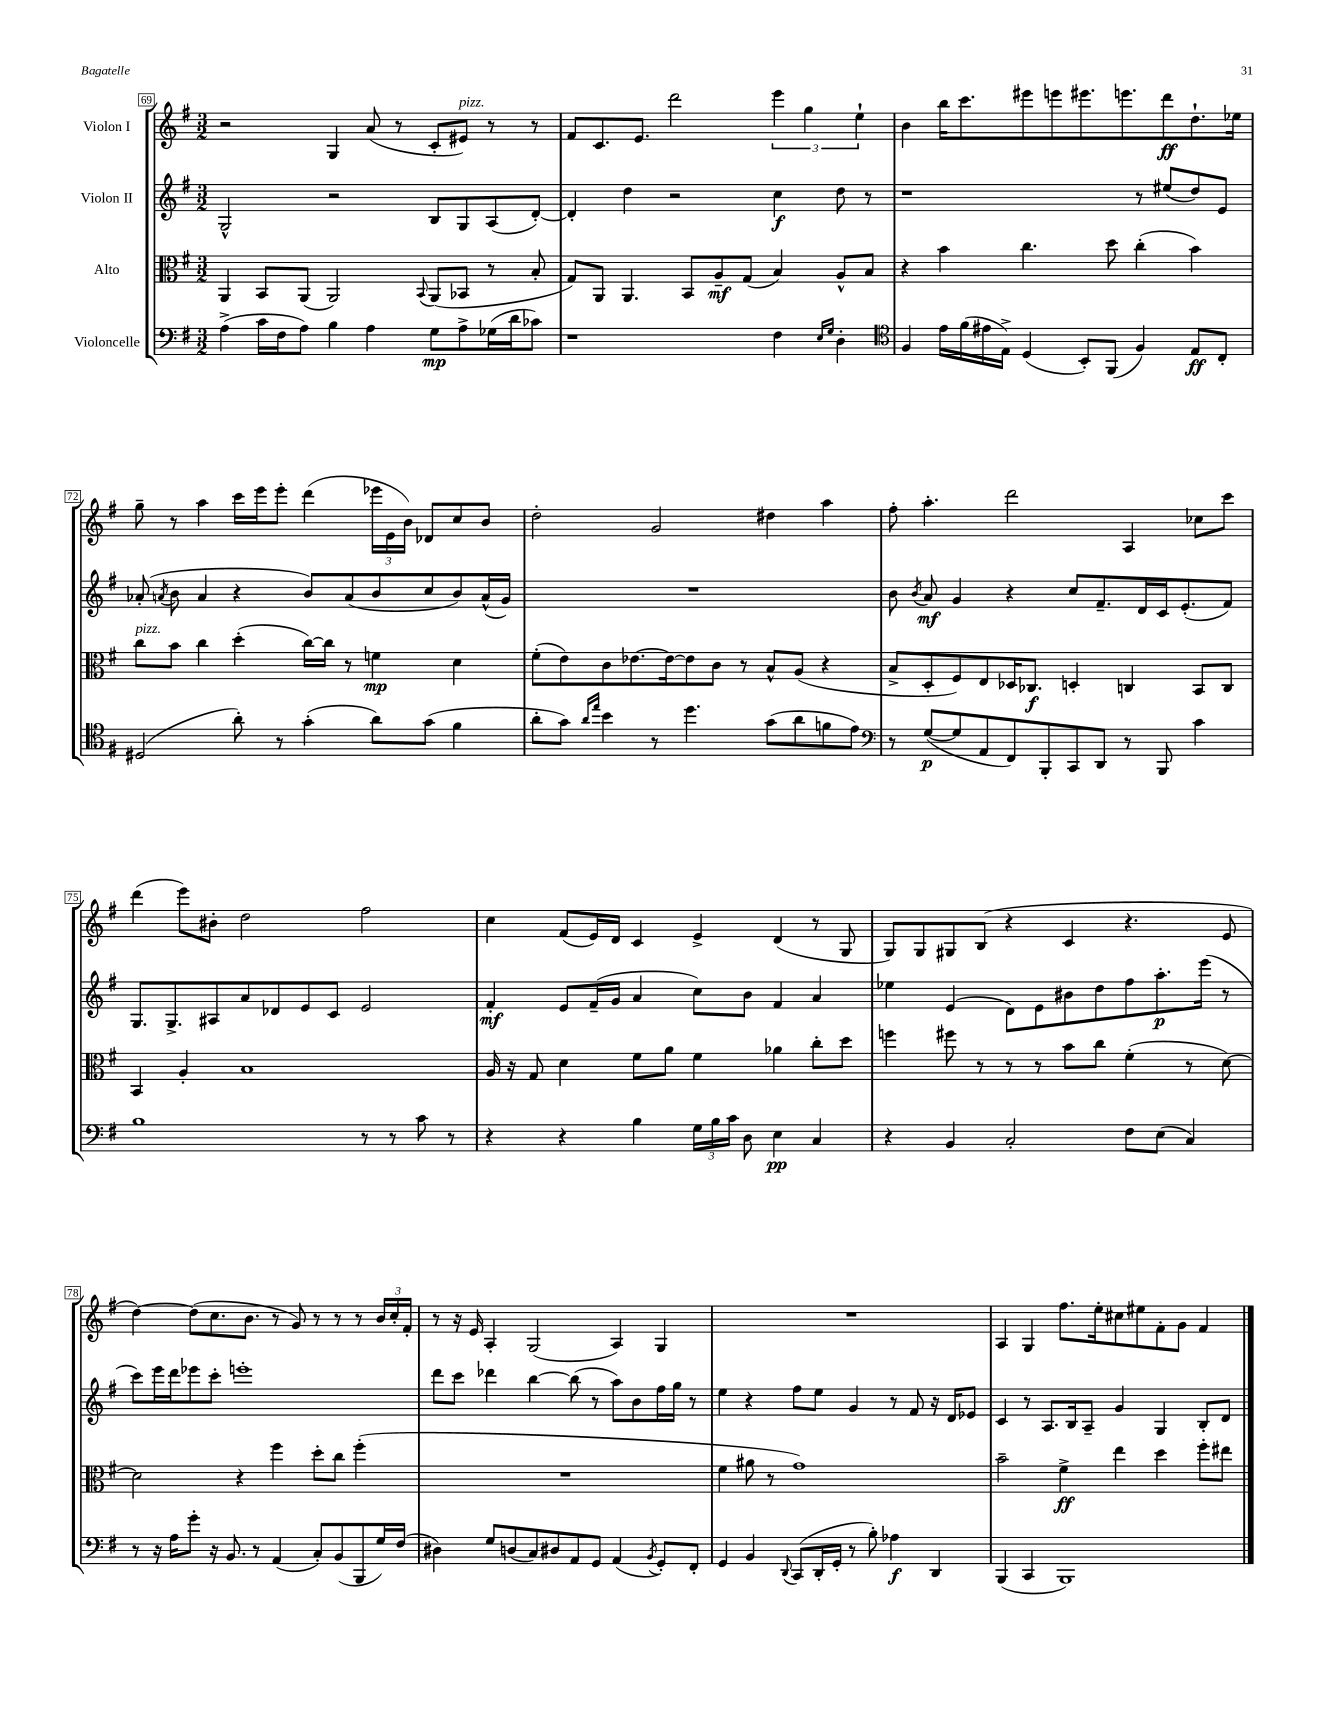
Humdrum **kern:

**kern	**kern	**kern	**kern
*staff4	*staff3	*staff2	*staff1
*clefF4	*clefC3	*clefG2	*clefG2
*k[f#]	*k[f#]	*k[f#]	*k[f#]
*M3/2	*M3/2	*M3/2	*M3/2
(4A^\	4AA/	2G^^/	2r
16c\LL	8BB/L	.	.
16F#\J	.	.	.
8A\J)	(8AA/J	.	.
4B\	2AA/)	2r	4G/
4A\	.	.	(8a/
.	.	.	8r
.	8qqBB/	.	.
8G\L	(8AA/L	8B/L	8c'/L
8A^\	8BB-/J	8G/	8e#/J)
(16G-\L	8r	(8A/	8r
16d\J	.	.	.
8c-\J)	8B'/	[8d'/J)	8r
=	=	=	=
1r	8G/L)	4d'/]	8f#/L
.	8AA/J	.	8.c/
.	4.AA/	4dd\	.
.	.	.	8.e/J
.	.	2r	2ddd\
.	8BB/L	.	.
.	8A~/	.	.
.	(8G/J	.	.
4F#\	4B/)	4cc\	6eee\
.	.	.	6gg\
16qqE/LL	.	.	.
16qqG/JJ	.	.	.
4D'\	8A^^/L	8dd\	.
.	.	.	6ee`\
.	8B/J	8r	.
=	=	=	=
*clefC4	*	*	*
4F#/	4r	1r	4b\
16e\LL	4b\	.	16bb\LK
(16f#\	.	.	8.ccc\
16e#\	.	.	.
16E^\JJ)	.	.	.
(4D/	4.cc\	.	8eee#\
.	.	.	8eee\
8BB'/L)	.	.	8.eee#\
(8FF#/J	8dd\	.	.
.	.	.	8.eee\
4F#/)	(4cc'\	8r	.
.	.	(8ee#/L	8ddd\
8E/L	4b\)	8dd/)	8.dd`\
8C'/J	.	8e/J	.
.	.	.	16ee-\Jk
=	=	=	=
(2D#/	8cc\L	(8a-'/	8gg~\
.	.	8qa/	.
.	8b\J	8b\	8r
.	4cc\	4a/	4aa\
8a'\)	(4dd'\	4r	16ccc\LL
.	.	.	16eee\J
8r	.	.	8eee'\J
(4g'\	[16cc\LL)	8b/L)	(4ddd\
.	16cc\]JJ	.	.
.	8r	(8a/	.
8a\L)	4f\	8b/	24eee-\LL
.	.	.	24e\
.	.	.	24b\JJ)
(8g\J	.	8cc/	8d-/L
4f#\	4d\	8b/)	8cc/
.	.	(16a^^/L	8b/J
.	.	16g/JJ)	.
=	=	=	=
8a'\L	(8f#'\L	1.r	2dd'\
8g\J)	8e\)	.	.
16qqa/LL	.	.	.
16qqee/JJ	.	.	.
4b\	8c\	.	.
.	[8.e-\	.	.
8r	.	.	2g/
.	16e-\_k	.	.
4.dd\	8e-\]	.	.
.	8c\J	.	.
.	8r	.	.
(8g\L	8B^^/L	.	4dd#\
8a\	(8A/J	.	.
8f\	4r	.	4aa\
8e\J)	.	.	.
=	=	=	=
*clefF4	*	*	*
8r	8B^/L	8b\	8ff#'\
.	.	8qb/	.
([8G/L	8D'/	8a/	4.aa'\
8G/]	8F#/)	4g/	.
8AA/	8E/	.	.
8FF#/)	16D-/K	4r	2ddd\
.	8.C-/J	.	.
8BBB'/	.	.	.
8CC/	4D'/	8cc/L	.
8DD/J	.	8.f#~/	.
8r	4C/	.	4A/
.	.	16d/L	.
8BBB/	.	16c/J	.
.	.	(8.e'/	.
4c\	8BB/L	.	8cc-\L
.	8C/J	8f#/J)	8ccc\J
=	=	=	=
1B	4BB/	8.G/L	(4ddd\
.	.	8.G^/	.
.	4A'/	.	8eee\L)
.	.	8A#/	8b#'\J
.	1B	8a/	2dd\
.	.	8d-/	.
.	.	8e/	.
.	.	8c/J	.
8r	.	2e/	2ff#\
8r	.	.	.
8c\	.	.	.
8r	.	.	.
=	=	=	=
4r	16A/	4f#'/	4cc\
.	16r	.	.
.	8G/	.	.
4r	4d\	8e/L	(8f#/L
.	.	(16f#~/L	16e/L)
.	.	16g/JJ	16d/JJ
4B\	8f#\L	4a/	4c/
.	8a\J	.	.
24G\LL	4f#\	8cc\L)	4e^/
24B\	.	.	.
24c\JJ	.	.	.
8D\	.	8b\J	.
4E\	4a-\	4f#/	(4d/
4C/	8cc'\L	4a/	8r
.	8dd\J	.	8G/
=	=	=	=
4r	4ff\	4ee-\	8G/L)
.	.	.	8G/
4BB/	8ff#\	(4e/	8G#/
.	8r	.	(8B/J
2C'/	8r	8d\L)	4r
.	8r	8e\	.
.	8b\L	8b#\	4c/
.	8cc\J	8dd\	.
8F#\L	(4f#'\	8ff#\	4.r
(8E\J	.	8.aa'\	.
4C/)	8r	.	.
.	.	(16eee\Jk	.
.	[8d\)	8r	8e/
=	=	=	=
8r	2d\]	8ccc\L)	[4dd\)
16r	.	16eee\L	.
16A\LK	.	16ddd\J	.
8g'\J	.	8eee-\	(8dd\]L
16r	.	8ccc'\J	8.cc\
8.BB/	.	.	.
.	4r	1eee'	.
.	.	.	8.b\J
8r	.	.	.
(4AA/	4ff#\	.	8r
.	.	.	8g/)
8C'/L)	8dd'\L	.	8r
(8BB/	8cc\J	.	8r
8BBB/	(4ff#'\	.	8r
16G/L)	.	.	24b/LL
.	.	.	24cc'/
(16F#/JJ	.	.	.
.	.	.	24f#'/JJ
=	=	=	=
4D#\)	1.r	8ddd\L	8r
.	.	8ccc\J	16r
.	.	.	16e/
8G/L	.	4ddd-\	4A'/
(8D/	.	.	.
8C/)	.	[4bb\	(2G/
8D#/	.	.	.
8AA/	.	(8bb\]	.
8GG/J	.	8r	.
(4AA/	.	8aa\L)	4A/)
.	.	8b\	.
8qBB/	.	.	.
8GG'/L)	.	16ff#\L	4G/
.	.	16gg\JJ	.
8FF#'/J	.	8r	.
=	=	=	=
4GG/	4f#\	4ee\	1.r
4BB/	8a#\	4r	.
.	8r	.	.
8qqDD/	.	.	.
(8CC/L	1g)	8ff#\L	.
16DD'/L	.	8ee\J	.
16GG'/JJ	.	.	.
8r	.	4g/	.
8B'\)	.	.	.
4A-\	.	8r	.
.	.	8f#/	.
4DD/	.	16r	.
.	.	16d/LK	.
.	.	8e-/J	.
=	=	=	=
(4BBB/	2b~\	4c/	4A/
4CC/	.	8r	4G/
.	.	8.A/L	.
1BBB)	4f#^\	.	8.ff#\L
.	.	16B/k	.
.	.	8A~/J	.
.	.	.	16ee'\k
.	4ee\	4g/	8cc#\
.	.	.	8ee#\
.	4dd\	4G/	8f#'\
.	.	.	8g\J
.	8ff#'\L	8B'/L	4f#/
.	8ee#\J	8d/J	.
==	==	==	==
*-	*-	*-	*-
